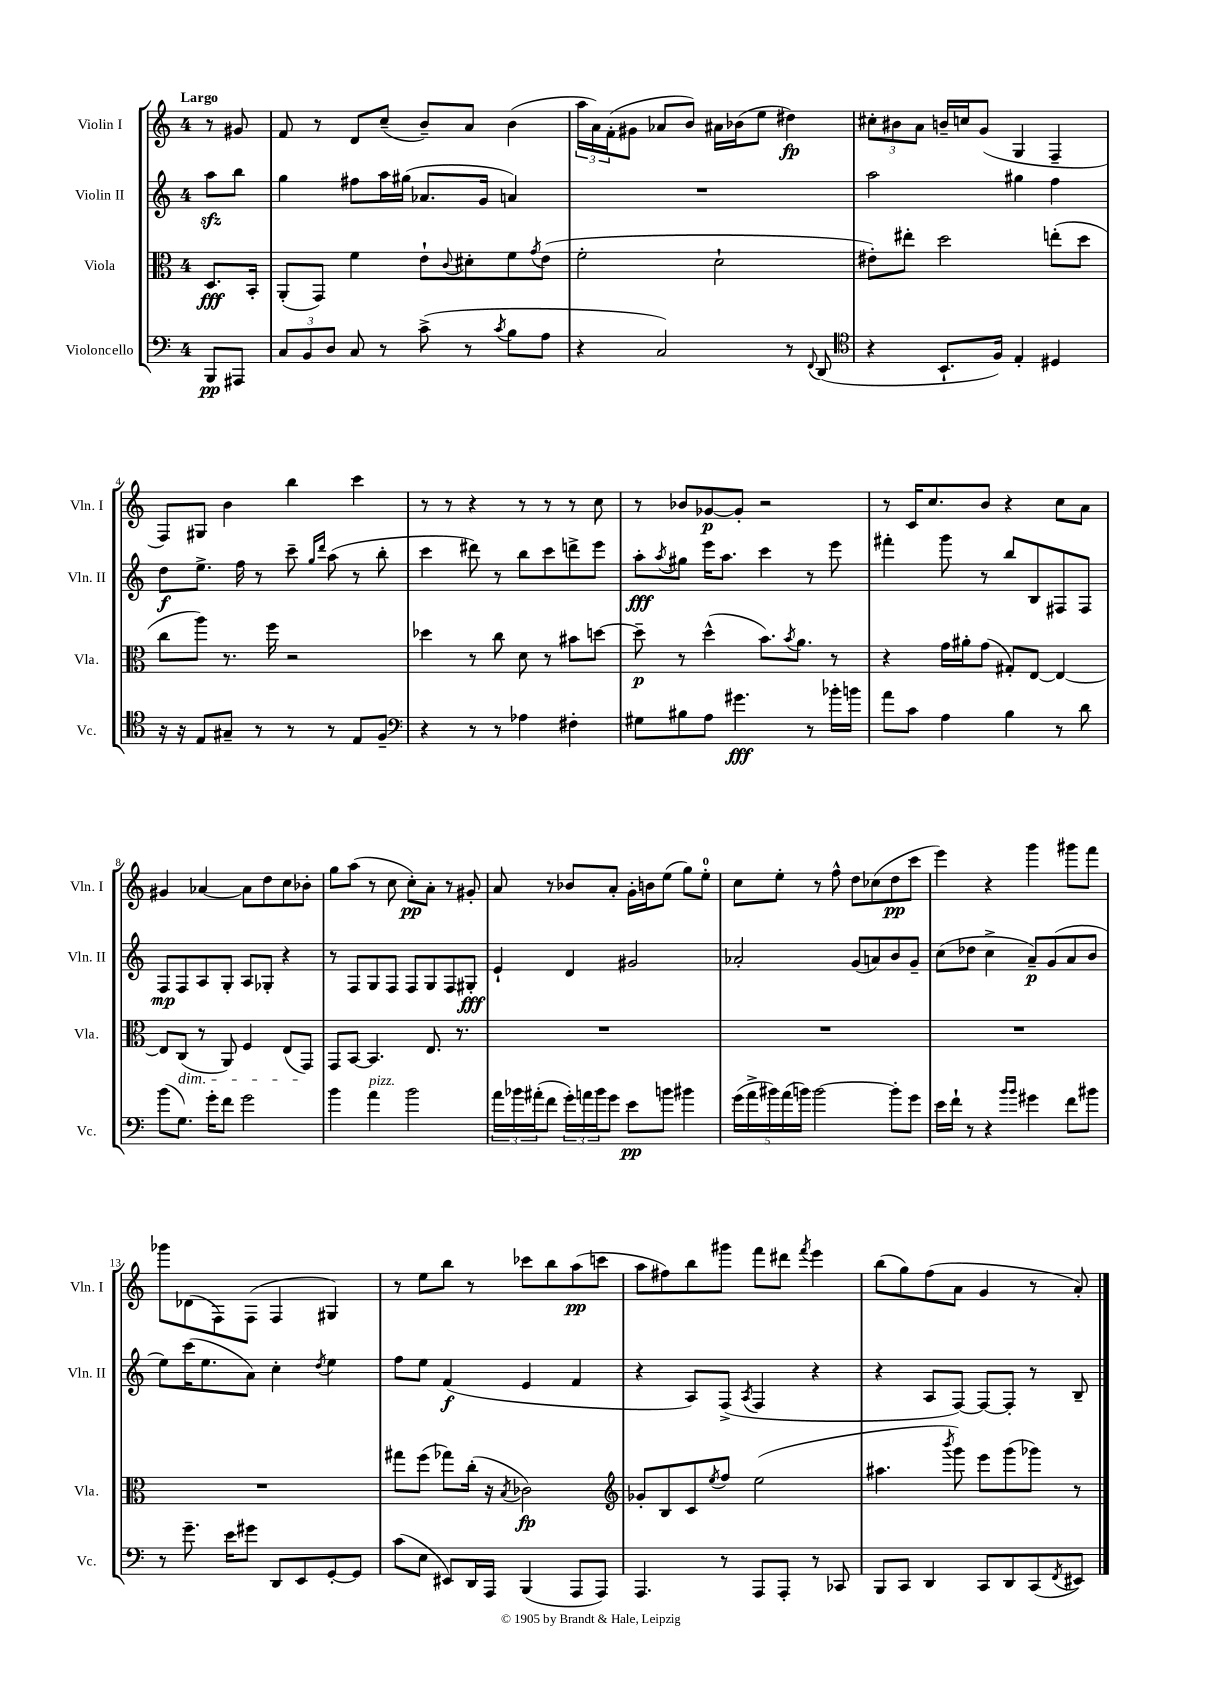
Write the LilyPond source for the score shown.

<<
\new StaffGroup <<
\new Staff = "s0" \with { instrumentName = "Violin I" shortInstrumentName = "Vln. I" } {
    \clef treble \key c \major \once \override Staff.TimeSignature.style = #'single-digit \time 4/4 \partial 4 \tempo "Largo"
    r8 gis'8 |
    f'8 r8 d'8 c''8--( b'8--) a'8 b'4( |
    \tuplet 3/2 { a''16 a'16) f'16-.( } gis'8 aes'8 b'8) ais'16 bes'16( e''8 dis''4\fp) |
    \tuplet 3/2 { cis''8-. bis'8 a'8 } b'16-- c''16 g'8( g4 f4-- |
    f8) gis8 b'4 b''4 c'''4 |
    r8 r8 r4 r8 r8 r8 c''8 |
    r8 bes'8 ges'8~\p ges'8-. r2 |
    r8 c'16 c''8. b'8 r4 c''8 a'8 |
    gis'4 aes'4~ aes'8 d''8 c''8 bes'8-. |
    g''8 a''8( r8 c''8 c''8-.\pp) a'8-. r8 gis'8-. |
    a'8 r8 bes'8 a'8-. g'16-. b'16 e''8( g''8) e''8-0-. |
    c''8 e''8-. r8 f''8-^ d''8 ces''8( d''8\pp c'''8 |
    e'''4) r4 g'''4 gis'''8 f'''8 |
    ges'''8 des'8( f8) f8( f4 gis4) |
    r8 e''8 b''8 r8 ces'''8 b''8 a''8\pp( c'''8 |
    a''8 fis''8) b''8 gis'''8 f'''8 dis'''8 \acciaccatura { f'''8 } e'''4 |
    b''8( g''8) f''8( a'8 g'4 r8 a'8-.) \bar "|." |
}
\new Staff = "s1" \with { instrumentName = "Violin II" shortInstrumentName = "Vln. II" } {
    \clef treble \key c \major \once \override Staff.TimeSignature.style = #'single-digit \time 4/4 \partial 4
    a''8\sfz b''8 |
    g''4 fis''8 a''16 gis''16( aes'8. g'16 a'4) |
    R1 |
    a''2 gis''4 f''4 |
    d''8\f e''8.-> f''16 r8 c'''8-- \grace { g''16 d'''16 } a''8( r8 b''8-. |
    c'''4 dis'''8) r8 b''8 c'''8 d'''8-> e'''8 |
    a''8-.\fff \acciaccatura { a''8 } gis''8 e'''16 a''8. c'''4 r8 e'''8 |
    fis'''4-. g'''8 r8 b''8 b8 fis8 fis8 |
    f8\mp f8 a8 g8-. a8 ges8-. r4 |
    r8 f8 g8 f8 f8 g8 f8 gis8-.\fff |
    e'4-! d'4 gis'2 |
    aes'2-. g'8( a'8) b'8 g'8-- |
    c''8( des''8 c''4-> a'8--\p) g'8( a'8 b'8 |
    e''8) c'''16( e''8. a'8) c''4-. \acciaccatura { d''8 } e''4 |
    f''8 e''8 f'4\f( e'4 f'4 |
    r4 a8) f8->( \acciaccatura { a8 } f4 r4 |
    r4 a8 f8~) f8~ f8-. r8 b8-- \bar "|." |
}
\new Staff = "s2" \with { instrumentName = "Viola" shortInstrumentName = "Vla." } {
    \clef alto \key c \major \once \override Staff.TimeSignature.style = #'single-digit \time 4/4 \partial 4
    d8.\fff b,16-. |
    a,8-.( g,8) f'4 e'8-! \appoggiatura { c'8 } dis'8-. f'8 \acciaccatura { g'8 } e'8( |
    f'2-. d'2-! |
    eis'8-.) eis''8-. d''2 e''8-.( d''8 |
    c''8 a''8) r8. f''16 r2 |
    des''4 r8 c''8 d'8 r8 bis'8 d''8~ |
    d''8--\p r8 d''4-^( b'8.) \acciaccatura { b'8 } a'8. r8 |
    r4 g'16 ais'16-. g'8( gis8-.) e8~ e4~ |
    e8 c8\dim( r8 a,8) f4 e8( g,8\!) |
    g,8 b,8~ b,4. e8. r8. |
    R1 |
    R1 |
    R1 |
    R1 |
    gis''8 f''8( ges''8) c''16-.( r16 \acciaccatura { b8 } ces'2\fp) |
    \clef treble ges'8-. b8 c'8 \acciaccatura { e''8 } f''8 e''2( |
    ais''4. \acciaccatura { b'''8 } g'''8) e'''8 g'''8( ges'''8) r8 \bar "|." |
}
\new Staff = "s3" \with { instrumentName = "Violoncello" shortInstrumentName = "Vc." } {
    \clef bass \key c \major \once \override Staff.TimeSignature.style = #'single-digit \time 4/4 \partial 4
    b,,8\pp ais,,8 |
    \tuplet 3/2 { c8 b,8 d8 } c8 r8 c'8->( r8 \acciaccatura { c'8 } b8 a8 |
    r4 c2) r8 \appoggiatura { f,8 } d,8( |
    \clef tenor r4 b,8.-! f16) e4-. dis4 |
    r16 r16 e8 gis8-- r8 r8 r8 e8 f8-- |
    \clef bass r4 r8 r8 aes4 fis4-. |
    gis8 bis8 a8 gis'4.\fff r8 bes'16-. b'16 |
    a'8 c'8 a4 b4 r8 d'8 |
    b'8( g8.) g'16-. f'8 g'2 |
    b'4 a'4^\markup { \italic "pizz." } b'2 |
    \tuplet 3/2 { a'16 bes'16 ais'16-.( } f'8 \tuplet 3/2 { g'16-.) a'16 bes'16 } g'8 e'8\pp b'8 bis'4 |
    \tuplet 5/4 { g'16( a'16-> bis'16) a'16( b'16) } b'2~ b'8-. g'8 |
    e'16 f'16-! r8 r4 \grace { b'16 b'16 } gis'4 f'8 bis'8 |
    r8 g'8.-- e'16 gis'8 d,8 e,8 g,8~-. g,8 |
    c'8( e8 eis,8) d,16 a,,16 b,,4( a,,8 a,,8) |
    a,,4. r8 a,,8 a,,8-. r8 ces,8 |
    b,,8 c,8 d,4 c,8 d,8 c,8( \acciaccatura { f,8 } eis,8) \bar "|." |
}
>>
>>
